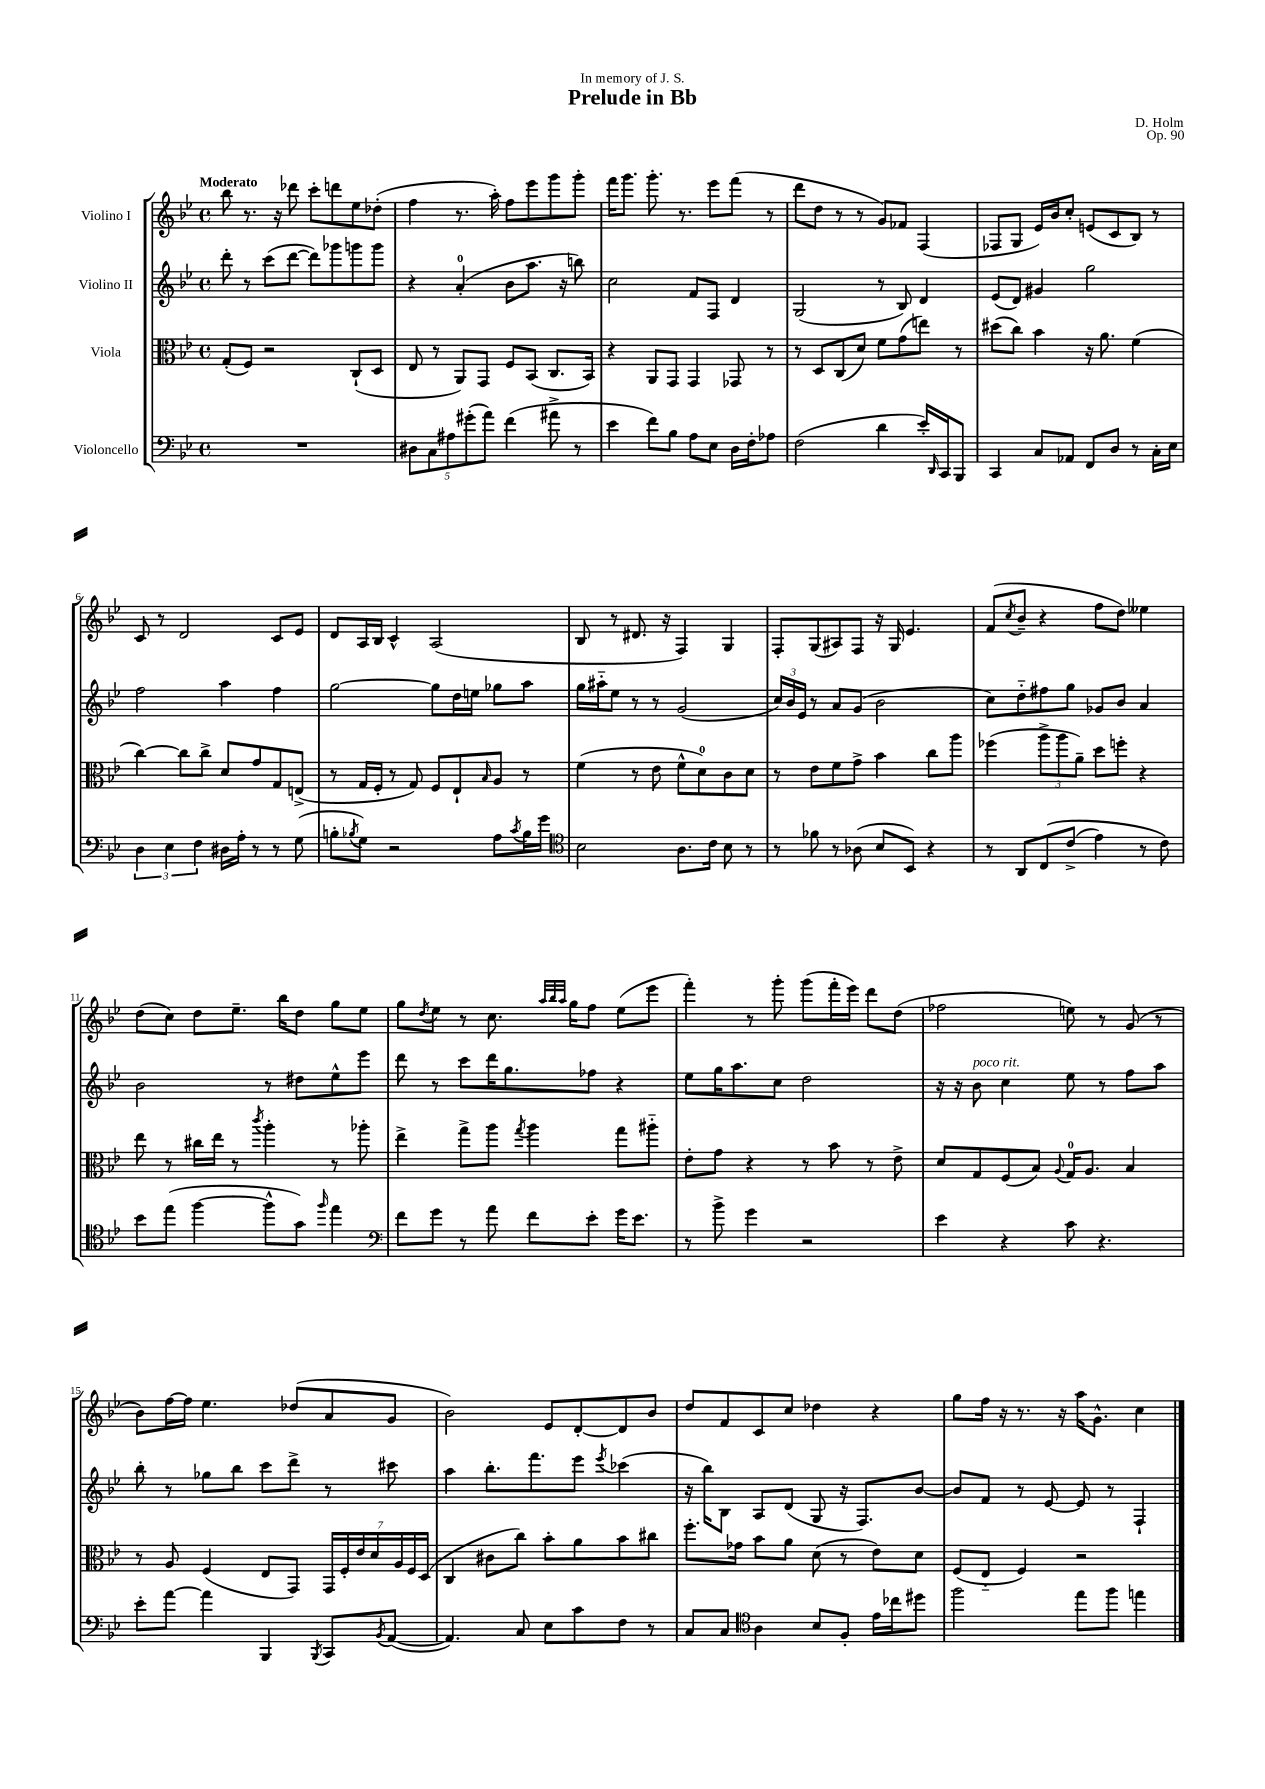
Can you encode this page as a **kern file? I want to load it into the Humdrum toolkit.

**kern	**kern	**kern	**kern
*staff4	*staff3	*staff2	*staff1
*clefF4	*clefC3	*clefG2	*clefG2
*k[b-e-]	*k[b-e-]	*k[b-e-]	*k[b-e-]
*M4/4	*M4/4	*M4/4	*M4/4
*met(c)	*met(c)	*met(c)	*met(c)
1r	(8G'	8ddd'	8bb-
.	8F)	8r	8.r
.	2r	(8ccc	.
.	.	.	16r
.	.	[8ddd	8ddd-
.	.	8ddd])	8ccc'
.	.	8ggg-	8ddd
.	(8C`	8ggg	8ee-
.	8D	8ggg	(8dd-'
=	=	=	=
10D#	8E-	4r	4ff
10C	.	.	.
.	8r	.	.
10A#	.	.	.
.	8AA)	(4a'	8.r
(10g#'	.	.	.
.	8GG	.	.
10a)	.	.	.
.	.	.	16aa')
(4f	8F	8b-	8ff
.	(8BB-	8.aa	8eee-
8a#^	8.C	.	8ggg
.	.	16r	.
8r	.	8bb)	8ggg'
.	16BB-)	.	.
=	=	=	=
4e-	4r	2cc	16fff
.	.	.	8.ggg
8f)	8AA	.	8.ggg'
8B-	8GG	.	.
.	.	.	8.r
8A	4GG	8f	.
8E-	.	8F	8eee-
16D	8GG-	4d	(8fff
16F'	.	.	.
8A-	8r	.	8r
=	=	=	=
(2F	8r	(2G	8ddd
.	8D	.	8dd
.	(8C	.	8r
.	8d)	.	8r
4d	8f	8r	8g)
.	(8g	8B-)	8f-
16e-')	8ee)	4d	(4F
16qqDD	.	.	.
16CC	.	.	.
8BBB-	8r	.	.
=	=	=	=
4CC	(8dd#	(8e-	8F-
.	8cc)	8d)	8G
8C	4b-	4g#	16e-)
.	.	.	16b-
8AA-	.	.	8cc'
8FF	16r	2gg	(8e
.	8.a	.	.
8D	.	.	8c
8r	(4f	.	8B-)
16C'	.	.	8r
16E-	.	.	.
=	=	=	=
6D	[4cc)	2ff	8c
.	.	.	8r
6E-	.	.	.
.	8cc]	.	2d
6F	.	.	.
.	8cc^	.	.
16D#	8d	4aa	.
16A'	.	.	.
8r	8g	.	.
8r	8G	4ff	8c
(8G	(8E^	.	8e-
=	=	=	=
8B'	8r	[2gg	8d
8qB-	.	.	.
8G)	16G	.	16A
.	16F'	.	16B-
2r	8r	.	4c^^
.	8G)	.	.
.	8F	8gg]	(2A
.	8E-`	16dd	.
.	.	16ee	.
.	16qqB-	.	.
8A	8A	8gg-	.
8qc	.	.	.
16B-	8r	8aa	.
16g	.	.	.
=	=	=	=
*clefC4	*	*	*
2B-	(4f	16gg	8B-
.	.	16aa#'~	.
.	.	8ee-	8r
.	8r	8r	8.d#
.	8e-	8r	.
.	.	.	16r
8.A	8f^^	(2g	4F)
.	8d)	.	.
16c	.	.	.
8B-	8c	.	4G
8r	8d	.	.
=	=	=	=
8r	8r	24cc)	8F'
.	.	24b-	.
.	.	24e-	.
8f-	8e-	8r	(8G
8r	8f	8a	8A#)
(8A-	8g^	(8g	8F
8B-	4b-	2b-	16r
.	.	.	16G
8BB-)	.	.	4.e-
4r	8cc	.	.
.	8aa	.	.
=	=	=	=
8r	(4ff-	8cc)	(8f
.	.	.	8qcc
8AA	.	8dd'~	8b-~
&(8C	12aa^	8ff#	4r
.	12aa	.	.
(8c^	.	8gg	.
.	12a~)	.	.
4e-)	8dd	8g-	8ff
.	8ff'	8b-	8dd)
8r	4r	4a	4ee--
8c&)	.	.	.
=	=	=	=
8b-	8ee-	2b-	(8dd
(8ee-	8r	.	8cc)
[4ff	16cc#	.	8dd
.	16ee-	.	.
.	8r	.	8.ee-~
.	8qccc	.	.
8ff^^]	4aa'	8r	.
.	.	.	16bb-
8g)	.	8dd#	8dd
16qqff	.	.	.
4ee-	8r	8ee-^^	8gg
.	8aa-'	8eee-	8ee-
=	=	=	=
*clefF4	*	*	*
8f	4ee-^	8ddd	8gg
.	.	.	8qdd
8g	.	8r	8ee-
8r	8gg^	8ccc	8r
8a	8aa	16ddd	8.cc
.	.	8.gg	.
.	8qgg	.	.
8f	4aa	.	.
.	.	.	32qqaa
.	.	.	32qqbb-
.	.	.	32qqaa
.	.	.	16gg
8e-'	.	8ff-	8ff
16g	8gg	4r	(8ee-
8.e-	.	.	.
.	8aa#'~	.	8eee-
=	=	=	=
8r	8e-'	8ee-	4fff')
8b-^	8g	16gg	.
.	.	8.aa	.
4g	4r	.	8r
.	.	8cc	8ggg'
2r	8r	2dd	(8ggg
.	8b-	.	16fff'
.	.	.	16eee-)
.	8r	.	8ddd
.	8e-^	.	(8dd
=	=	=	=
4e-	8d	16r	2ff-
.	.	16r	.
.	8G	8b-	.
4r	(8F	4cc	.
.	8B-)	.	.
.	8qqA	.	.
8c	16G	8ee-	8ee)
.	8.A	.	.
4.r	.	8r	8r
.	4B-	8ff	(8g
.	.	8aa	8r
=	=	=	=
8e-'	8r	8bb-'	8b-)
[8a	8A	8r	[16ff
.	.	.	16ff]
4a]	(4F	8gg-	4.ee-
.	.	8bb-	.
4BBB-	8E-	8ccc	.
.	8GG)	8ddd^	(8dd-
8qBBB-	.	.	.
8CC	28GG	8r	8a
.	28F'	.	.
.	28e-	.	.
.	28d	.	.
8qBB-	.	.	.
([8AA	.	8ccc#	8g
.	28A	.	.
.	28F	.	.
.	(28D	.	.
=	=	=	=
4.AA])	4C	4aa	2b-)
.	8c#	8.bb-'	.
8C	8cc)	.	.
.	.	8.fff	.
8E-	8b-'	.	8e-
8c	8a	8eee-	[8d'
.	.	8qeee-	.
8F	8b-	(4ccc-	8d]
8r	8cc#	.	8b-
=	=	=	=
8C	8.ff'	16r	8dd
.	.	16bb-)	.
8C	.	8B-	8f
.	16g-	.	.
*clefC4	*	*	*
4A	8b-	8A	8c
.	8a	(8d	8cc
8B-	(8d	8G	4dd-
8F'	8r	16r	.
.	.	8.F)	.
16e-	8e-)	.	4r
16cc-	.	.	.
8dd#	8d	[8b-	.
=	=	=	=
2ff	(8F	8b-]	8gg
.	8E-'~	8f	16ff
.	.	.	16r
.	4F)	8r	8.r
.	.	[8e-	.
.	.	.	16r
8ee-	2r	8e-]	16aa
.	.	.	8.g^^
8ff	.	8r	.
4ee	.	4F`	4cc
==	==	==	==
*-	*-	*-	*-
